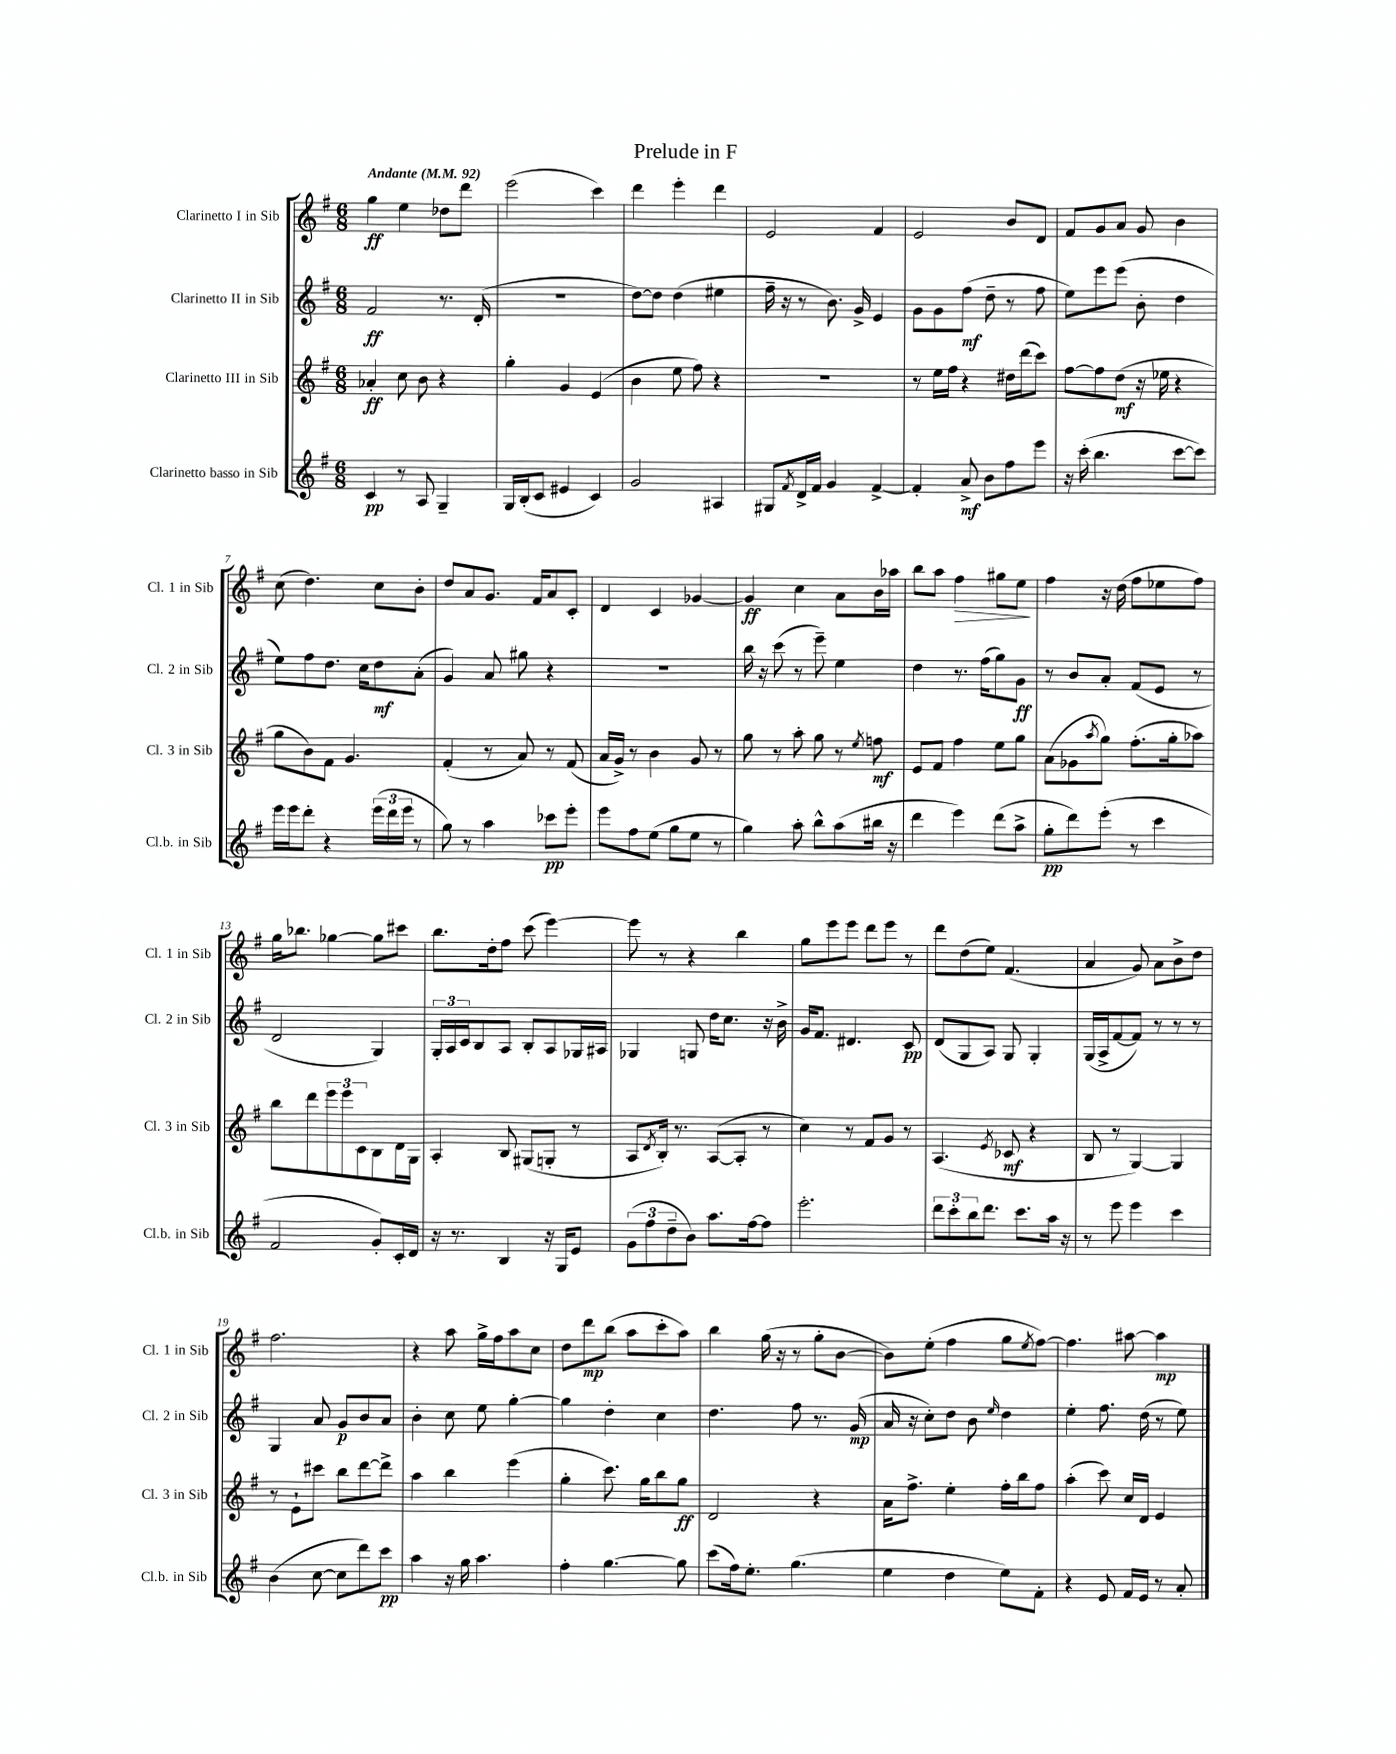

**kern	**kern	**kern	**kern
*staff4	*staff3	*staff2	*staff1
*clefG2	*clefG2	*clefG2	*clefG2
*k[f#]	*k[f#]	*k[f#]	*k[f#]
*M6/8	*M6/8	*M6/8	*M6/8
*MM92	*MM92	*MM92	*MM92
4c	4a-'	2f#	4gg
8r	8cc	.	4ee
8A	8b	.	.
4G~	4r	8.r	8dd-
.	.	.	8ddd
.	.	(16d'	.
=	=	=	=
16G	4gg'	2.r	(2eee
(16B'	.	.	.
8c	.	.	.
4e#	4g	.	.
4c)	(4e	.	4ccc)
=	=	=	=
2g	4b	[8dd)	4ddd
.	.	8dd]	.
.	8ee	(4dd	4eee'
.	8ff#)	.	.
4A#	4r	4ee#	4ddd
=	=	=	=
8G#	2.r	16ff#~	2e
.	.	16r	.
8qf#	.	.	.
16d^	.	8r	.
16f#	.	.	.
4g	.	8.b)	.
.	.	16g^	.
[4f#^	.	4e	4f#
=	=	=	=
4f#']	8r	8g	2e
.	16ee	8g	.
.	16ff#	.	.
8a^	4r	(8ff#	.
8b	.	8dd~	.
8ff#	16dd#	8r	8b
.	(16ddd	.	.
8eee	8ccc)	8ff#	8d
=	=	=	=
16r	[8ff#	8ee)	8f#
(16ccc'	.	.	.
4.bb	8ff#]	8eee	8g
.	(8dd	(8eee	8a
.	16r	8b'	8g
.	16ee-	.	.
[8ccc	4r	4dd	4b
8ccc])	.	.	.
=	=	=	=
16eee	8gg	8ee)	(8cc
16eee	.	.	.
8ddd'	8b)	8ff#	4.dd)
4r	8f#	8.dd	.
.	4.g	.	.
.	.	16cc	.
(24eee	.	8dd	8cc
24ddd	.	.	.
24eee	.	.	.
8r	.	(8a'	8b'
=	=	=	=
8gg)	(4f#'	4g)	8dd
8r	.	.	8a
4aa	8r	8a	8.g
.	8a)	8gg#	.
.	.	.	16f#
8ccc-	8r	4r	8a
8eee'	(8f#	.	8c'
=	=	=	=
8eee	16a	2.r	4d
.	16g^)	.	.
8ff#	8r	.	.
(8ee	4b	.	4c
8gg	.	.	.
8ee	8g	.	[4g-
8r	8r	.	.
=	=	=	=
4gg)	8gg	16bb	4g-]
.	.	16r	.
.	8r	(8ccc	.
8aa'	8aa'	8r	4cc
8bb^^	8gg	8eee~)	.
(8aa	8r	4ee	8a
.	8qee	.	.
16bb#	8ff	.	16b
16r	.	.	16aa-
=	=	=	=
4ddd	8e	4dd	8bb
.	8f#	.	8aa
4eee)	4ff#	8.r	4ff#
.	.	(16ff#	.
(8ddd	8ee	8gg)	8gg#
8aa^	8gg	8g	8ee
=	=	=	=
8gg'	(8a	8r	4ff#
8ddd)	8g-	8b	.
.	8qaa	.	.
(8eee'	8gg)	8a'	16r
.	.	.	(16dd
8r	(8.ff#'	(8f#	8ff#
4ccc	.	8e	8ee-
.	16gg'	.	.
.	8aa-)	8r	8ff#)
=	=	=	=
2f#	8bb	2d	16gg
.	.	.	8.bb-
.	8ddd	.	.
.	12eee	.	[4gg-
.	12eee	.	.
.	12c	.	.
8g')	8B	4G)	8gg-]
16c'	16d	.	8ccc#
16d	16G	.	.
=	=	=	=
16r	4A'	24G'	8.bb
.	.	24A	.
8.r	.	.	.
.	.	24c	.
.	.	8B	.
.	.	.	16dd'
4B	8B	8A	8ff#
.	(8G#	8B'	(8ccc
16r	8G'	8A	[4eee)
16G	.	.	.
8e	8r	16G-	.
.	.	16A#	.
=	=	=	=
(12g	8A	4G-	8eee]
12ff#	.	.	.
.	8qd	.	.
.	16B')	.	8r
12dd~	.	.	.
.	8.r	.	.
8b)	.	8G	4r
8.aa	([8A	16dd	.
.	.	8.cc	.
.	8A']	.	4bb
[16ff#	.	.	.
8ff#]	8r	16r	.
.	.	16b^	.
=	=	=	=
2.eee'	4cc)	16g	8gg
.	.	8.f#	.
.	.	.	8eee
.	8r	4.d#	8eee
.	8f#	.	8ddd
.	8g	.	8eee
.	8r	8c	8r
=	=	=	=
12ddd	(4.A	(8d	8ddd
12ccc'	.	.	.
.	.	8G	(8dd
12bb	.	.	.
8.ddd	.	8A)	8ee)
.	8qe	.	.
.	8c-	8G	(4.f#
8.ccc	.	.	.
.	4r	4G'	.
16aa	.	.	.
16r	.	.	.
=	=	=	=
8r	8B	(16G	4a
.	.	16A^	.
8eee	8r	[8f#	.
4eee	[4G)	8f#])	8g)
.	.	8r	8a
4ccc	4G]	8r	8b^
.	.	8r	8dd
=	=	=	=
(4b	8r	4G	2.ff#
.	8e`	.	.
[8cc	8ccc#	8a	.
8cc]	8bb	8g	.
8ddd)	[8ddd	8b	.
8ccc	8ddd^]	8a	.
=	=	=	=
4aa	4aa	4b'	4r
16r	4bb	8cc	8aa
16gg	.	.	.
4.aa	.	8ee	16gg^
.	.	.	16ff#
.	(4eee	[4gg'	8aa
.	.	.	8cc
=	=	=	=
4ff#'	4gg'	4gg]	8dd
.	.	.	8ddd
[4.gg	8.ccc)	4dd'	(8bb
.	.	.	8aa
.	16gg	.	.
.	8bb	4cc	8ccc'
8gg]	8gg	.	8aa)
=	=	=	=
(8ccc	2d	4.dd	4bb
16ff#)	.	.	.
8.ee'	.	.	.
.	.	.	(16gg
.	.	.	16r
(4.gg	.	8ff#	8r
.	4r	8.r	8gg'
.	.	.	[8b
.	.	(16g	.
=	=	=	=
4ee	16a	16a	8b])
.	8.ff#^	16r	.
.	.	8cc')	(8ee'
4dd	4ee'	8dd	4ff#
.	.	8b	.
.	.	16qqee	.
8ee)	16ff#'	4dd	8gg
.	16bb	.	.
.	.	.	8qee
8f#'	8ff#	.	[8ff#)
=	=	=	=
4r	(4aa'	4ee'	4.ff#]
8e	8ccc)	8.ff#	.
16f#	16cc	.	[8aa#
16e	16d	(16dd	.
8r	4e	8r	4aa#]
8a'	.	8ee)	.
==	==	==	==
*-	*-	*-	*-
